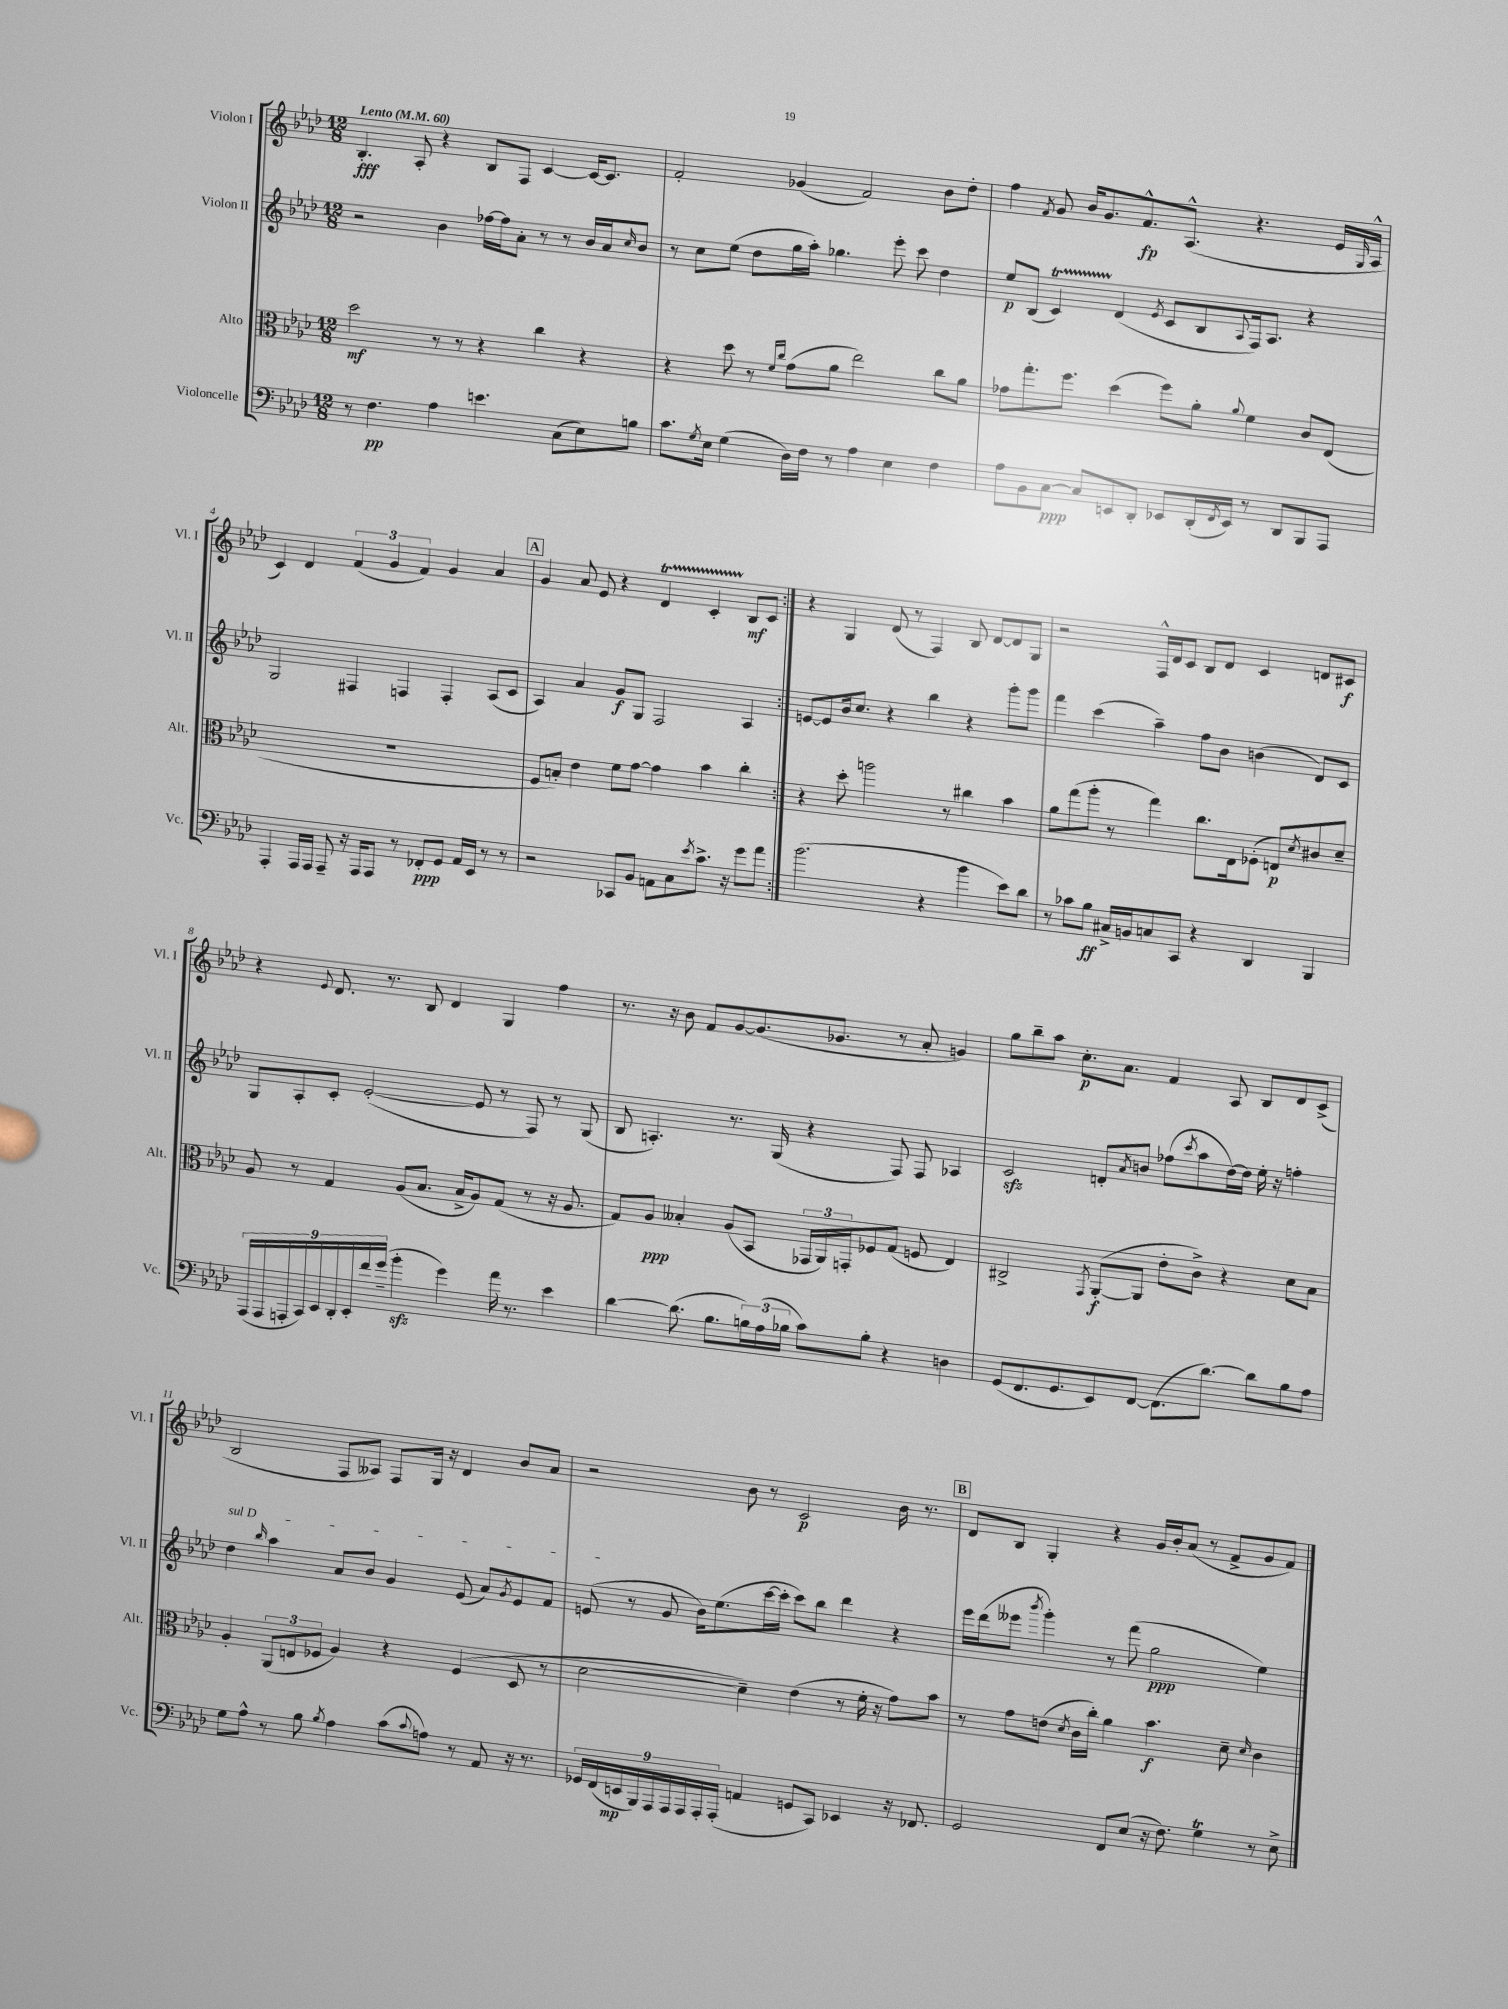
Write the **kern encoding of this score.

**kern	**dynam	**kern	**dynam	**kern	**dynam	**kern	**dynam
*part4	*part4	*part3	*part3	*part2	*part2	*part1	*part1
*staff4	*staff4	*staff3	*staff3	*staff2	*staff2	*staff1	*staff1
*I"Violoncelle	*	*I"Alto	*	*I"Violon II	*	*I"Violon I	*
*I'Vc.	*	*I'Alt.	*	*I'Vl. II	*	*I'Vl. I	*
*clefF4	*	*clefC3	*	*clefG2	*	*clefG2	*
*k[b-e-a-d-]	*	*k[b-e-a-d-]	*	*k[b-e-a-d-]	*	*k[b-e-a-d-]	*
*M12/8	*	*M12/8	*	*M12/8	*	*M12/8	*
*MM60	*	*MM60	*	*MM60	*	*MM60	*
=1	=1	=1	=1	=1	=1	=1	=1
!	!	!	!	!	!	!LO:TX:a:B:t=Lento	!
8r	.	2dd-\	mf	2r	.	4.B-'/	fff
4.F\	pp	.	.	.	.	.	.
.	.	.	.	.	.	8A-'/	.
4A-\	.	8r	.	4b-\	.	4r	.
.	.	8r	.	.	.	.	.
4.en\	.	4r	.	[16ff-X\LL	.	8B-/L	.
.	.	.	.	16ff-\J]	.	.	.
.	.	.	.	8a-'\J	.	8F/J	.
.	.	4cc\	.	8r	.	[4c/	.
(8C\L	.	.	.	8r	.	.	.
8E-\)	.	4r	.	16b-/LL	.	16c/KL_	.
.	.	.	.	16a-/J	.	8.c/J]	.
.	.	.	.	16qqcc/	.	.	.
8Bn\J	.	.	.	8b-/J	.	.	.
=2	=2	=2	=2	=2	=2	=2	=2
8.c\L	.	4r	.	8r	.	2f'/	.
.	.	.	.	8cc\L	.	.	.
8qG/	.	.	.	.	.	.	.
16E-\Jk	.	.	.	.	.	.	.
(4G\	.	8dd-\	.	(8ee-\J	.	.	.
.	.	8r	.	8dd-\L	.	.	.
.	.	16qqf/LL	.	.	.	.	.
.	.	16qqcc/JJ	.	.	.	.	.
16D-\LL)	.	(8g\L	.	16gg\L	.	(4g-X/	.
16F\JJ	.	.	.	16aa-'\JJ)	.	.	.
8r	.	8a-\J	.	4.gg-X\	.	.	.
4A-\	.	2ee-\)	.	.	.	2f/)	.
4E-\	.	.	.	8eee-'\	.	.	.
.	.	.	.	8ccc\	.	.	.
4F\	.	8cc\L	.	4dd-\	.	8b-\L	.
.	.	8a-\J	.	.	.	8dd-'\J	.
=3	=3	=3	=3	=3	=3	=3	=3
8A-\L	.	8g-X\L	.	8ee-/L	p	4ff\	.
8BB-\	.	8.gg'\	.	(8B-/J	.	.	.
.	.	.	.	.	.	8qf/	.
[8C\J	ppp	.	.	4ct/)	.	8g/	.
.	.	8.ff\J	.	.	.	.	.
8C/L]	.	.	.	.	.	16b-/KL	.
.	.	.	.	.	.	8.g/	.
8EEn/	.	(4dd-\	.	(4d-/	.	.	.
8DD-'/J	.	.	.	.	.	8.f^^/	fp
.	.	.	.	8qe-/	.	.	.
8EE-X/L	.	8ff\L)	.	8c/L	.	.	.
.	.	.	.	.	.	(8.A-^^/J	.
(16DD-'/L	.	8a-'\J	.	8B-/	.	.	.
8qFF/	.	.	.	.	.	.	.
16EE-/JJ)	.	.	.	.	.	.	.
.	.	8qqa-/	.	8qqA-/	.	.	.
8r	.	4f\	.	16F/k)	.	4.r	.
.	.	.	.	8.A-/J	.	.	.
8DD-/L	.	.	.	.	.	.	.
8BBB-/	.	8c/L	.	4r	.	.	.
8AAA-/J	.	(8E-/J	.	.	.	16e-/LL	.
.	.	.	.	.	.	16qqG/	.
.	.	.	.	.	.	16A-^^/JJ	.
!!LO:LB:g=z
=4	=4	=4	=4	=4	=4	=4	=4
4AAA-'/	.	1.r	.	2G/	.	4c/)	.
16AAA-/LL	.	.	.	.	.	4d-/	.
16AAA-/JJ	.	.	.	.	.	.	.
8AAA-~/	.	.	.	.	.	.	.
16r	.	.	.	4F#X/	.	(6f/	.
16AAA-/KL	.	.	.	.	.	.	.
8AAA-/J	.	.	.	.	.	.	.
.	.	.	.	.	.	6g/	.
8r	.	.	.	4Fn/	.	.	.
.	.	.	.	.	.	6f/)	.
8FF-X'/L	ppp	.	.	.	.	.	.
8GG/J	.	.	.	4F'/	.	4g/	.
16AA-/LL	.	.	.	.	.	.	.
16EE-/JJ	.	.	.	.	.	.	.
8r	.	.	.	(8A-/L	.	4a-/	.
8r	.	.	.	8c/J	.	.	.
!!LO:REH:place=s1:t=A
=5	=5	=5	=5	=5	=5	=5	=5
2r	.	8F/L	.	4A-/)	.	4g/	.
.	.	8Bn'/J)	.	.	.	.	.
.	.	4e-\	.	4a-/	.	8a-/	.
.	.	.	.	.	.	8e-/	.
8CC-X/L	.	8f\L	.	8g/L	f	4r	.
8BB-/J	.	[8g\J	.	8G/J	.	.	.
8AAn\L	.	4g\]	.	2F/	.	4d-T/	.
8C\	.	.	.	.	.	.	.
8qe-/	.	.	.	.	.	.	.
8.c^\J	.	4b-\	.	.	.	4cTTT'/	.
16r	.	.	.	.	.	.	.
8g\L	.	4cc'\	.	4A-/	.	8B-/L	mf
8a-\J	.	.	.	.	.	8c/J	.
=6:|!	=6:|!	=6:|!	=6:|!	=6:|!	=6:|!	=6:|!	=6:|!
(2.b-\	.	4r	.	[8en/L	.	4r	.
.	.	.	.	8e/]	.	.	.
.	.	8dd-'\	.	16b-/k	.	4G/	.
.	.	.	.	8.cc/J	.	.	.
.	.	2aan\	.	.	.	.	.
.	.	.	.	4r	.	(8d-/	.
.	.	.	.	.	.	8r	.
4r	.	.	.	4bb-\	.	4F/)	.
.	.	8r	.	.	.	.	.
4b-\	.	4cc#X\	.	4r	.	8B-/	.
.	.	.	.	.	.	[8d-/L	.
8e-\L)	.	4b-\	.	8ggg'\L	.	8d-/]	.
8d-\J	.	.	.	8ggg\J	.	8G/J	.
=7	=7	=7	=7	=7	=7	=7	=7
8r	.	8a-\L	.	4fff\	.	2r	.
8c-X\L	.	(8gg\	.	.	.	.	.
8B-\J	ff	8aa-'\J	.	(4ccc\	.	.	.
16C#X^/LL	.	8r	.	.	.	.	.
16BBn/J	.	.	.	.	.	.	.
8Cn/	.	4gg\)	.	4aa-~\)	.	16F^^/LL	.
.	.	.	.	.	.	16d-/J	.
8CC/J	.	.	.	.	.	8c/J	.
4r	.	8.cc\L	.	8ff\L	.	8B-/L	.
.	.	.	.	8b-\J	.	8d-/J	.
.	.	16E-\k	.	.	.	.	.
4DD-/	.	(8F-X'\J	.	(4bn\	.	4c/	.
.	.	8En/L)	p	.	.	.	.
.	.	8qd-/	.	.	.	.	.
4BBB-/	.	8c#X/	.	8d-/L)	.	8dn/L	.
.	.	8d-~/J	.	8c/J	.	8c#X/J	f
!!LO:LB:g=z
=8	=8	=8	=8	=8	=8	=8	=8
(18AAA-/LL	.	8A-/	.	8G/L	.	4r	.
18AAA-/	.	.	.	.	.	.	.
18AAAn'/	.	.	.	.	.	.	.
.	.	8r	.	8A-'/	.	.	.
18CC/)	.	.	.	.	.	.	.
18EE-/	.	.	.	.	.	.	.
.	.	.	.	.	.	8qqe-/	.
.	.	4G/	.	8c'/J	.	8.d-/	.
18DD-'/	.	.	.	.	.	.	.
18EE-'/	.	.	.	.	.	.	.
.	.	.	.	([2e-'/	.	.	.
18f/	.	.	.	.	.	.	.
.	.	.	.	.	.	8.r	.
(18g~/JJ	.	.	.	.	.	.	.
4b-zz'\	.	(8A-/L	.	.	.	.	.
.	.	8.B-/J	.	.	.	8B-/	.
4g\)	.	.	.	.	.	4d-/	.
.	.	16B-^/KL	.	.	.	.	.
.	.	8A-/)	.	8e-/]	.	.	.
16a-\	.	(8G/J	.	8r	.	4G/	.
8.r	.	.	.	.	.	.	.
.	.	8r	.	8F/)	.	.	.
4e-\	.	16r	.	8r	.	4ff\	.
.	.	8.A-/	.	.	.	.	.
.	.	.	.	(8G/	.	.	.
=9	=9	=9	=9	=9	=9	=9	=9
[4d-\	.	8G/L)	.	8B-/	.	8.r	.
.	.	8A-/J	ppp	4.An'/)	.	.	.
.	.	.	.	.	.	16r	.
(8.d-\]	.	4B--X'/	.	.	.	8b-\	.
.	.	.	.	.	.	8f/L	.
8.B-\L	.	.	.	.	.	.	.
.	.	(8A-/L	.	8.r	.	[8g/	.
24Bn\L)	.	8BB-/J	.	.	.	(8.g/]	.
(24A-\	.	.	.	.	.	.	.
.	.	.	.	(16G/	.	.	.
24B-X\JJ	.	.	.	.	.	.	.
8c\L)	.	24GG-X/LL	.	4r	.	.	.
.	.	24AA-/)	.	.	.	.	.
.	.	.	.	.	.	8.g-X/J	.
.	.	24GGn'/J	.	.	.	.	.
8B-'\J	.	8F-X/	.	.	.	.	.
4r	.	(8G/J	.	8F/)	.	8r	.
.	.	8Fn/	.	8F/	.	8a-'/	.
4Dn\	.	4E-/)	.	4A-X/	.	4gn/)	.
=10	=10	=10	=10	=10	=10	=10	=10
(8GG/L	.	2C#X^/	.	2czz/	.	8gg\L	.
8.FF/	.	.	.	.	.	8bb-~\	.
.	.	.	.	.	.	8aa-\J	.
8.GG/	.	.	.	.	.	.	.
.	.	.	.	.	.	8.cc'\L	p
.	.	8qGG/	.	.	.	.	.
8EE-/)	.	([8AA-'/L	f	8dn'/L	.	.	.
.	.	.	.	.	.	8.a-\J	.
.	.	.	.	8qa-/	.	.	.
[8FF/J	.	8AA-/J]	.	8bn/J	.	.	.
(8.FF\L]	.	8e-'\L	.	(8ff-X\L	.	4f/	.
.	.	.	.	8qccc/	.	.	.
.	.	8c^\J)	.	8aa-\	.	.	.
[8.d-\J)	.	.	.	.	.	.	.
.	.	4r	.	[16dd-\L)	.	8A-/	.
.	.	.	.	16dd-\JJ]	.	.	.
8d-\L]	.	.	.	16ee-'\	.	8B-/L	.
.	.	.	.	16r	.	.	.
8B-\	.	8d-\L	.	4ffn'\	.	8d-/	.
8A-\J	.	8B-\J	.	.	.	(8c^/J	.
!!LO:LB:g=z
=11	=11	=11	=11	=11	=11	=11	=11
!	!	!	!	!LO:TX:a:i:t=sul D	!	!	!
8G\L	.	4A-'/	.	4dd-\	.	2B-/	.
8A-^^\J	.	.	.	.	.	.	.
.	.	.	.	16qqbb-/	.	.	.
8r	.	(12AA-/L	.	4aa-\	.	.	.
.	.	12En/	.	.	.	.	.
8B-\	.	.	.	.	.	.	.
.	.	12F-X/J	.	.	.	.	.
8qB-/	.	.	.	.	.	.	.
4A-\	.	4A-/)	.	8a-/L	.	8F/L	.
.	.	.	.	8b-/J	.	8A--X/J)	.
(8c\L	.	4r	.	4g/	.	8F/L	.
8qqc/	.	.	.	.	.	.	.
8An\J)	.	.	.	.	.	16G/Jk	.
.	.	.	.	.	.	16r	.
8r	.	(4F-/	.	(8e-/	.	4d-/	.
8AA-/	.	.	.	8a-/L)	.	.	.
.	.	.	.	8qg/	.	.	.
16r	.	8D-/	.	8e-/	.	8b-/L	.
8.r	.	.	.	.	.	.	.
.	.	8r	.	8f/J	.	8a-/J	.
=12	=12	=12	=12	=12	=12	=12	=12
18GG-X/LL	.	[2d-\	.	(8en/	.	2r	.
(18FF/	.	.	.	.	.	.	.
18EEn/	mp	.	.	.	.	.	.
.	.	.	.	8r	.	.	.
18BBB-/)	.	.	.	.	.	.	.
18AAA-/	.	.	.	.	.	.	.
.	.	.	.	8g/	.	.	.
18AAA-/	.	.	.	.	.	.	.
18AAA-/	.	.	.	.	.	.	.
.	.	.	.	16b-\KL)	.	.	.
18AAA-'/	.	.	.	.	.	.	.
.	.	.	.	(8.ee-\	.	.	.
(18AAA-'/JJ	.	.	.	.	.	.	.
4AAn/	.	4d-~\])	.	.	.	8b-\	.
.	.	.	.	[16ccc\L	.	8r	.
.	.	.	.	16ccc'\JJ]	.	.	.
8GGn/L	.	(4e-\	.	8ccc\L)	.	2c/	p
8CC/J)	.	.	.	8bb-\J	.	.	.
4EE-X/	.	8r	.	4ddd-\	.	.	.
.	.	16f'\	.	.	.	.	.
.	.	16r	.	.	.	.	.
16r	.	8g\L)	.	4r	.	16b-\	.
8.FF-X/	.	.	.	.	.	8.r	.
.	.	8b-\J	.	.	.	.	.
!!LO:REH:place=s1:t=B
=13	=13	=13	=13	=13	=13	=13	=13
2GG/	.	8r	.	16eee-\LL	.	8d-/L	.
.	.	.	.	(16ddd-\J	.	.	.
.	.	8g\L	.	8eee--X\J	.	8B-/J	.
.	.	.	.	8qbbb-/	.	.	.
.	.	(8en\J	.	4ggg'\)	.	4G'/	.
.	.	8qd-/	.	.	.	.	.
.	.	16c\LL	.	.	.	.	.
.	.	16cc'\JJ)	.	.	.	.	.
8FF/L	.	4a-\	.	8r	.	4r	.
(8E-/J	.	.	.	(8fff\	.	.	.
16r	.	4.b-\	f	2gg\	ppp	16g/LL	.
8.F\)	.	.	.	.	.	16b-'/J	.
.	.	.	.	.	.	(8a-/J	.
4Gt\	.	.	.	.	.	8r	.
.	.	8d-~\	.	.	.	8f^/L	.
.	.	16qqd-/	.	.	.	.	.
8r	.	4c\	.	4ee-\)	.	8g/	.
8E-^\	.	.	.	.	.	8f/J)	.
==	==	==	==	==	==	==	==
*-	*-	*-	*-	*-	*-	*-	*-
